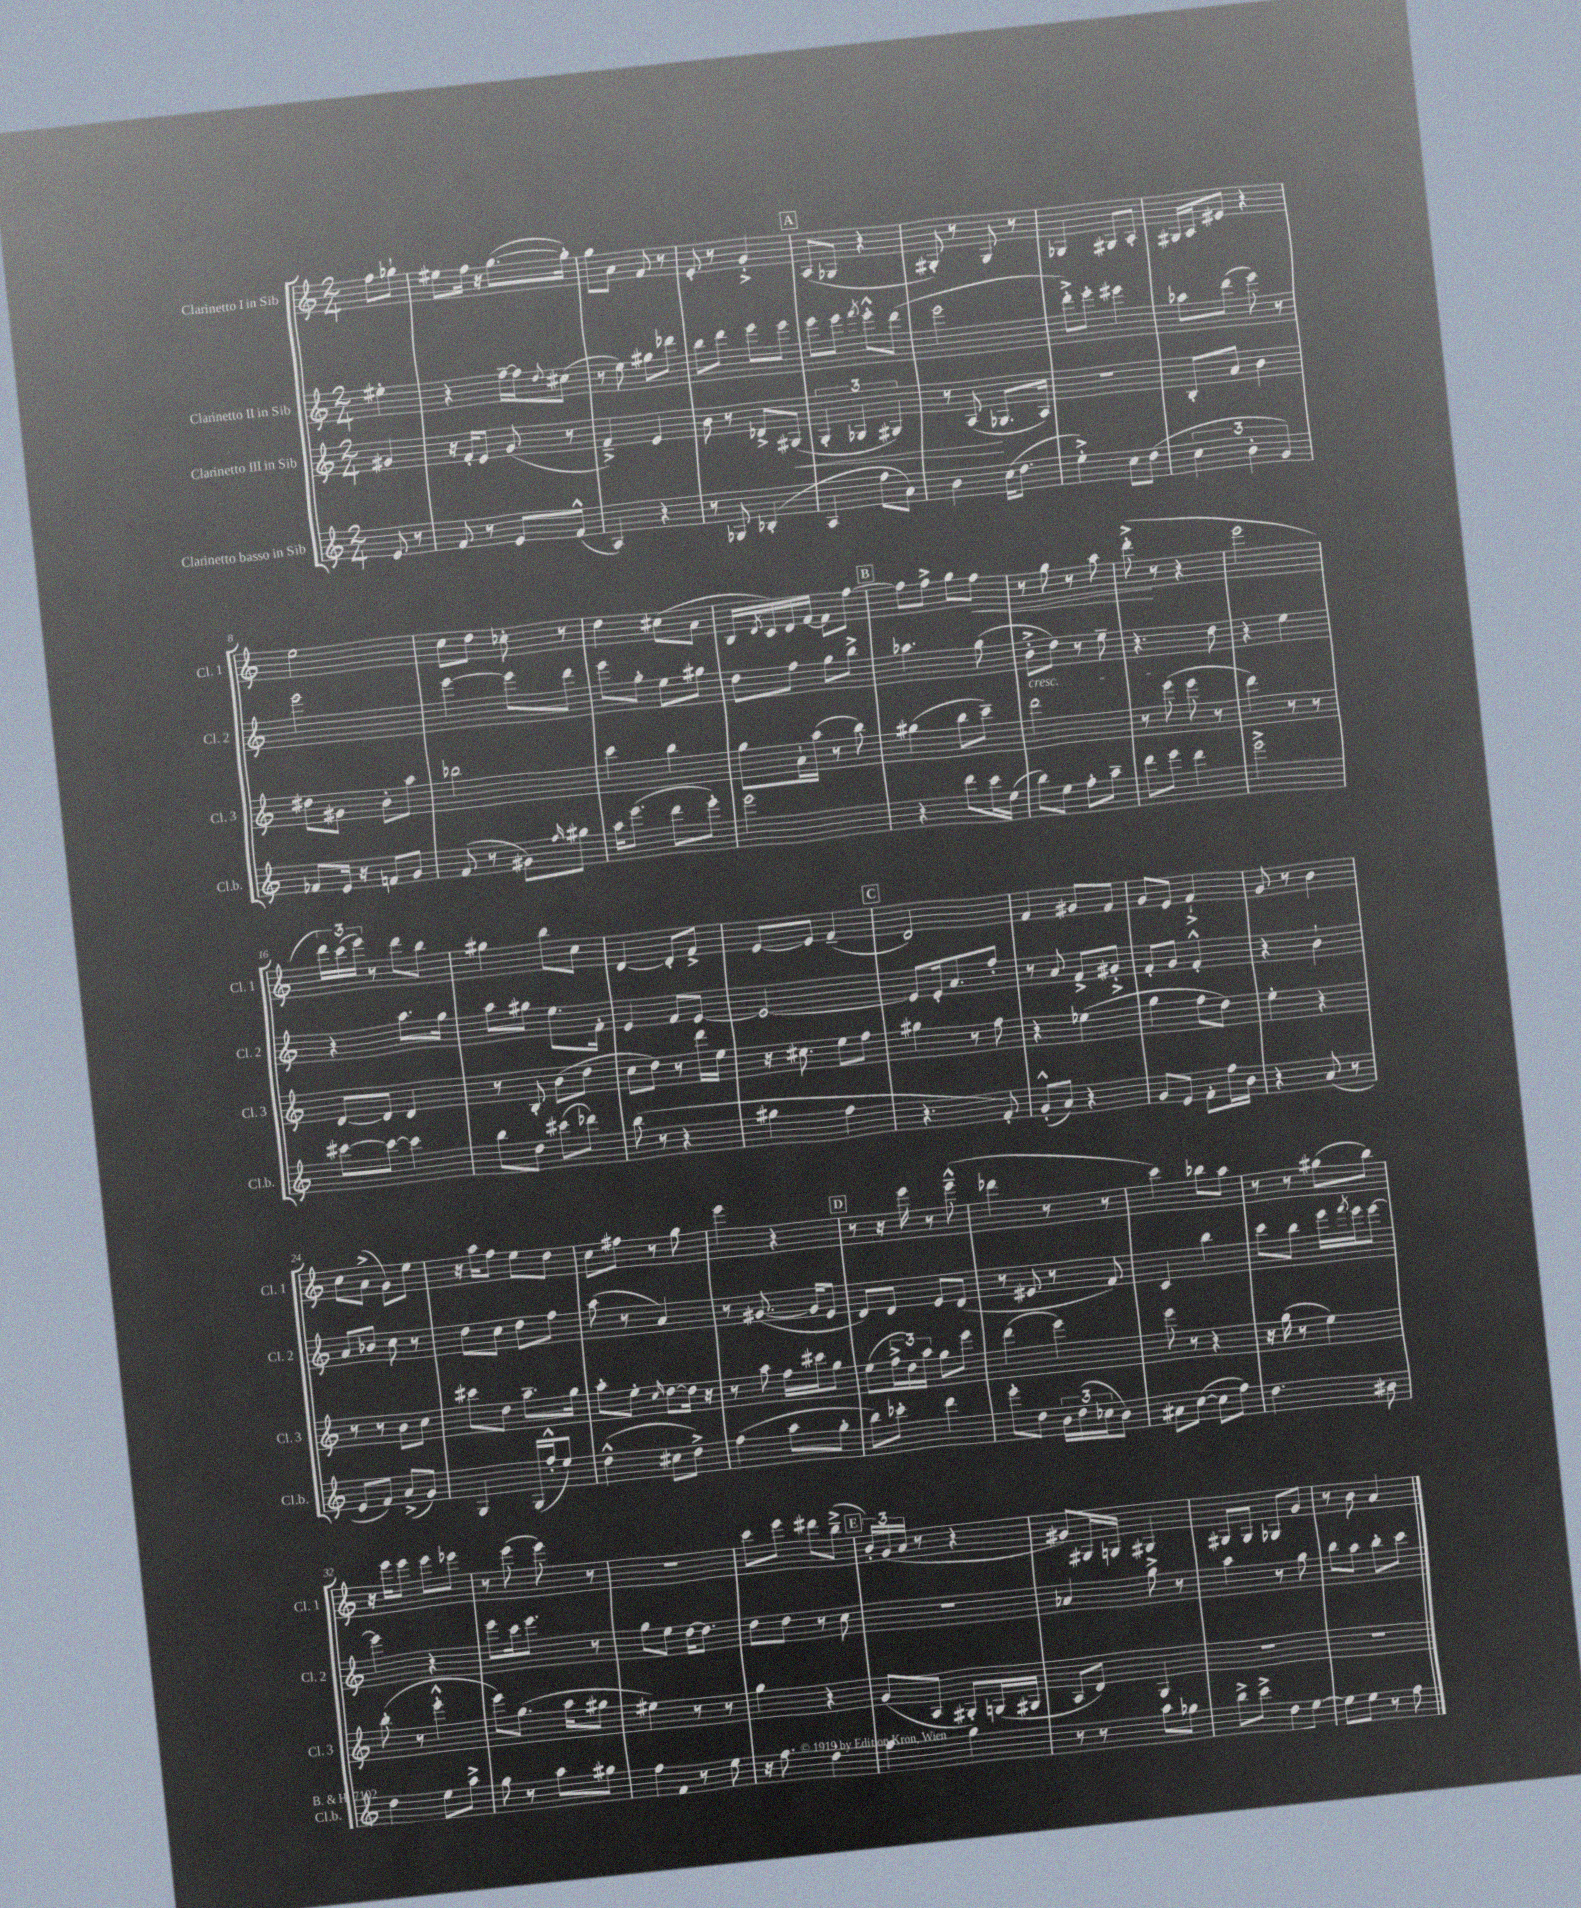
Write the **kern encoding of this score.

**kern	**kern	**kern	**kern
*staff4	*staff3	*staff2	*staff1
*clefG2	*clefG2	*clefG2	*clefG2
*k[]	*k[]	*k[]	*k[]
*M2/4	*M2/4	*M2/4	*M2/4
8e/	4g#/	4ee#'\	8ff\L
8r	.	.	8gg-`\J
=	=	=	=
8f/	16r	4r	8ee#\L
.	16f'/LK	.	.
8r	8e/J	.	16ff\Jk
.	.	.	16r
8e/L	(8g/	[16ff~\LL	([8.gg\L
.	.	16ff\]J	.
.	.	8qqdd/	.
(8f^^/J	8r	(8cc#\J	.
.	.	.	16gg'\]Jk)
=	=	=	=
4A/)	4f~^/)	8r	8gg\L
.	.	8ee\)	8a\J
4r	4e/	8gg#\L	8f/
.	.	8ddd-\J	8r
=	=	=	=
8r	8b\	8bb\L	8e'/
8G-/	8r	8ddd\J	8r
(4B-'/	8d-^/L	8eee\L	4g'^/
.	(8G#/J	8eee\J	.
=	=	=	=
4A/	6G'/	8eee\L	(8A/L
.	.	8eee\J	8G-/J
.	6G-/	.	.
.	.	8qfff/	.
8ff\L	.	8eee'^^\L	4r
.	6G#/)	.	.
8a\J)	.	(8ddd\J	.
=	=	=	=
4b\	8r	2eee\	8G#'/)
.	(8A/	.	8r
(16cc\LK	8.G-/L	.	8G#/
8.dd\J	.	.	.
.	.	.	8r
.	16A/Jk)	.	.
=	=	=	=
4ee'^\)	2r	8ddd'^\L)	4G-/
.	.	8eee'\J	.
8cc\L	.	4eee#\	8G#/L
(8dd\J	.	.	8A'/J
=	=	=	=
6cc\	8B'/L	8aa-\L	16G#/LL
.	.	.	16A/J
.	8a/J	(8ddd\J	8e#/J
6b'\	.	.	.
.	4b\	8eee\)	4r
6g/)	.	.	.
.	.	8r	.
=	=	=	=
8f-/L	8dd#\L	2eee\	2ee\
16e/Jk	8g#\J	.	.
16r	.	.	.
8f/L	8b'\L	.	.
8g/J	8aa\J	.	.
=	=	=	=
(8f/	2bb-\	[4eee\	8cc\L
8r	.	.	8dd\J
8g#\L)	.	8eee\]L	8cc-'\
16qqff/	.	.	.
8gg#\J	.	8ddd\J	8r
=	=	=	=
16aa\LK	4ccc\	8eee\L	4dd\
(8.eee\J	.	.	.
.	.	8gg'\J	.
8ddd\L	4bb\	8ee\L	(8cc#\L
8eee'\J)	.	8gg#\J	8a\J
=	=	=	=
2eee\	8gg\L	8dd\L	16B/LL
.	.	.	8qd/
.	.	.	16c/)
.	16a`\L	8ff\J	16d/
.	(16aa\JJ	.	[16f/JJ
.	8r	8gg\L	8f\]L
.	8bb\)	8bb^\J	[8ff\J
=	=	=	=
4r	(4gg#\	4.aa-\	8ff\]L
.	.	.	8ff^\J
8ddd\L	8bb\L	.	8gg\L
16ccc\L	8ccc~\J)	(8gg\	8ff\J
(16ee\JJ	.	.	.
=	=	=	=
8bb\L)	2ddd\	8b'^\L	8r
8ee\J	.	8dd\J)	8gg\
8ff'\L	.	8r	8r
8aa~\J	.	8ee~\	8aa\
=	=	=	=
8ddd\L	8r	4.r	(8ddd'^\
8eee\J	(8eee\	.	8r
4ddd\	8eee\	.	4r
.	8r	8dd\	.
=	=	=	=
2eee^\	4ddd\)	4r	2eee\
.	8r	4ee\	.
.	8r	.	.
=	=	=	=
[8ccc#\L	[8d/L	4r	24ddd\LL)
.	.	.	(24ccc\
.	.	.	24eee\JJ)
8ccc#\_J	8d/]J	.	8r
4ccc#\]	4d/	8.aa\L	8ddd\L
.	.	.	8bb\J
.	.	16gg\Jk	.
=	=	=	=
8bb\L	8r	8aa\L	4gg#\
8dd\J	8B'/	8gg#\J	.
(8ccc#\L	(8b\L	8.ee\L	8bb\L
8ddd-\J)	8dd\J	.	8cc\J
.	.	16f'\Jk	.
=	=	=	=
(8bb\	8cc\L	4e/	[4d/
8r	8dd\J)	.	.
4r	8r	8f/L	8d'/]L
.	16ddd\LL	[8e/J	8f^/J
.	16ee\JJ	.	.
=	=	=	=
4gg#\	16r	2e/_	[8e/L
.	8.cc#\	.	.
.	.	.	8e/]J
4ff\	8ee\L	.	(4f~/
.	8ff\J	.	.
=	=	=	=
4.r	4gg#\	8e/]L	2d/)
.	.	16e'/k	.
.	.	8.a/	.
.	8r	.	.
8f'/)	8ff\	8ff'/J	.
=	=	=	=
(8g'^^/L	4r	8r	4f/
8a/J)	.	8a/	.
4r	(4ee-\	8f^/L	8g#/L
.	.	8g#'^/J	8f/J
=	=	=	=
8g/L	4gg\	8f'/L	8g/L
8e/J	.	8g/J	8e/J
8f'\L	8ff\L	4f'^^/	4f`^/
16ff\L	8dd\J)	.	.
16b\JJ	.	.	.
=	=	=	=
4r	4ee'\	4r	8g/
.	.	.	8r
(8a/	4r	4b`\	4b\
8r	.	.	.
=	=	=	=
8e/L	8r	8a/L	8cc\L
8f/J)	8r	8b-/J	(8a^\J
(8a^/L	8b\L	8cc\	8g\L)
8g/J)	8cc\J	8r	8ee\J
=	=	=	=
4G/	8ccc#\L	8dd\L	16r
.	.	.	16aa\LK
.	8dd\J	8cc\J	8ff\J
(16G/LL	8.aa~\L	8dd\L	8ee\L
16ff'^^/J	.	.	.
8ee/J)	.	8ff\J	8dd\J
.	16gg\Jk	.	.
=	=	=	=
(4dd^^\	8aa'\L	(8aa\	8cc\L
.	8ee'\J	8r	8ff#\J
.	16qqcc/	.	.
8cc#\L	[8dd\L	4a/)	8r
8dd^\J)	16dd\]Jk	.	8gg\
.	16r	.	.
=	=	=	=
(4ff\	8r	8r	4eee\
.	8aa\	([8.g#/	.
8aa\L	16ff\LL	.	4r
.	16ccc#\J	16g#/]LK	.
8gg'\J	8gg\J	8e/J	.
=	=	=	=
8bb\L)	(8ee\L	8d/L)	8r
8ccc-'\J	24ff^\L	8d/J	16r
.	24dd\)	.	.
.	.	.	16eee\
.	24aa\JJ	.	.
4ddd\	8gg\L	8e/L	8r
.	8eee\J	(8d/J	(8eee~^^\
=	=	=	=
8eee'\L	(4ddd\	8r	4ddd-\
8dd\J	.	8e#/	.
24b\LL	4eee\)	8r	8r
(24dd\	.	.	.
24cc-\J	.	.	.
8b\J)	.	8f/)	8r
=	=	=	=
8a#\L	8eee\	4c/	4ccc\)
([8cc\J	8r	.	.
8cc\]L	4r	4bb\	8bb-\L
8ff\J)	.	.	8aa\J
=	=	=	=
4.dd\	16r	8ccc\L	8r
.	(16gg\	.	.
.	8r	8bb\J	8r
.	4ee\)	16eee\LL	(8gg#\L
.	.	8qfff/	.
.	.	16eee\J	.
8b#\	.	[8eee\J	8bb\J)
=	=	=	=
4dd\	(8bb'\	4eee\]	16r
.	.	.	16eee\LK
.	8r	.	8eee\J
8ee\L	4eee'^^\	4r	8eee\L
8aa^\J	.	.	8eee-\J
=	=	=	=
8gg\	8eee\L)	8eee\L	8r
8r	(8.gg\J	16ccc\k	(8eee\
.	.	8.eee\J	.
8aa\L	.	.	8eee\)
.	16aa\LK	.	.
8gg#\J	8gg#\J	8r	8r
=	=	=	=
8ff\L	4ee#\)	8gg\L	2r
8f\J	.	8ee\J	.
8r	8r	[16dd\LK	.
.	.	8.dd\]J	.
8ee\	8r	.	.
=	=	=	=
16r	4gg\	8dd\L	8ccc\L
8.ff\	.	.	.
.	.	8dd\J	8eee\J
4dd'\	4r	8r	8ddd#\L
.	.	8cc\	(8bb~^\J
=	=	=	=
4ff\	(8g/L	2r	24b'/LL)
.	.	.	(24g/
.	.	.	24a/JJ
.	8A/J	.	8r
4gg\	8G#'/L)	.	4r
.	(16G/L	.	.
.	16G#/JJ	.	.
=	=	=	=
8r	8A/L	4a-/	8g#/L)
8r	8d/J)	.	16G#/L
.	.	.	16G/JJ
8aa\L	4G/	8gg^\	4G#/
8gg-\J	.	8r	.
=	=	=	=
8bb^\L	2r	4aa\	8G#/L
8ccc^\J	.	.	8G#/J
8dd\L	.	8r	8G-/L
[8ee\J	.	8gg\	8g/J
=	=	=	=
8ee\]L	2r	8bb\L	8r
8ee\J	.	8aa\J	8b\
8r	.	8bb'\L	4a/
8ff\	.	8ccc\J	.
==	==	==	==
*-	*-	*-	*-
